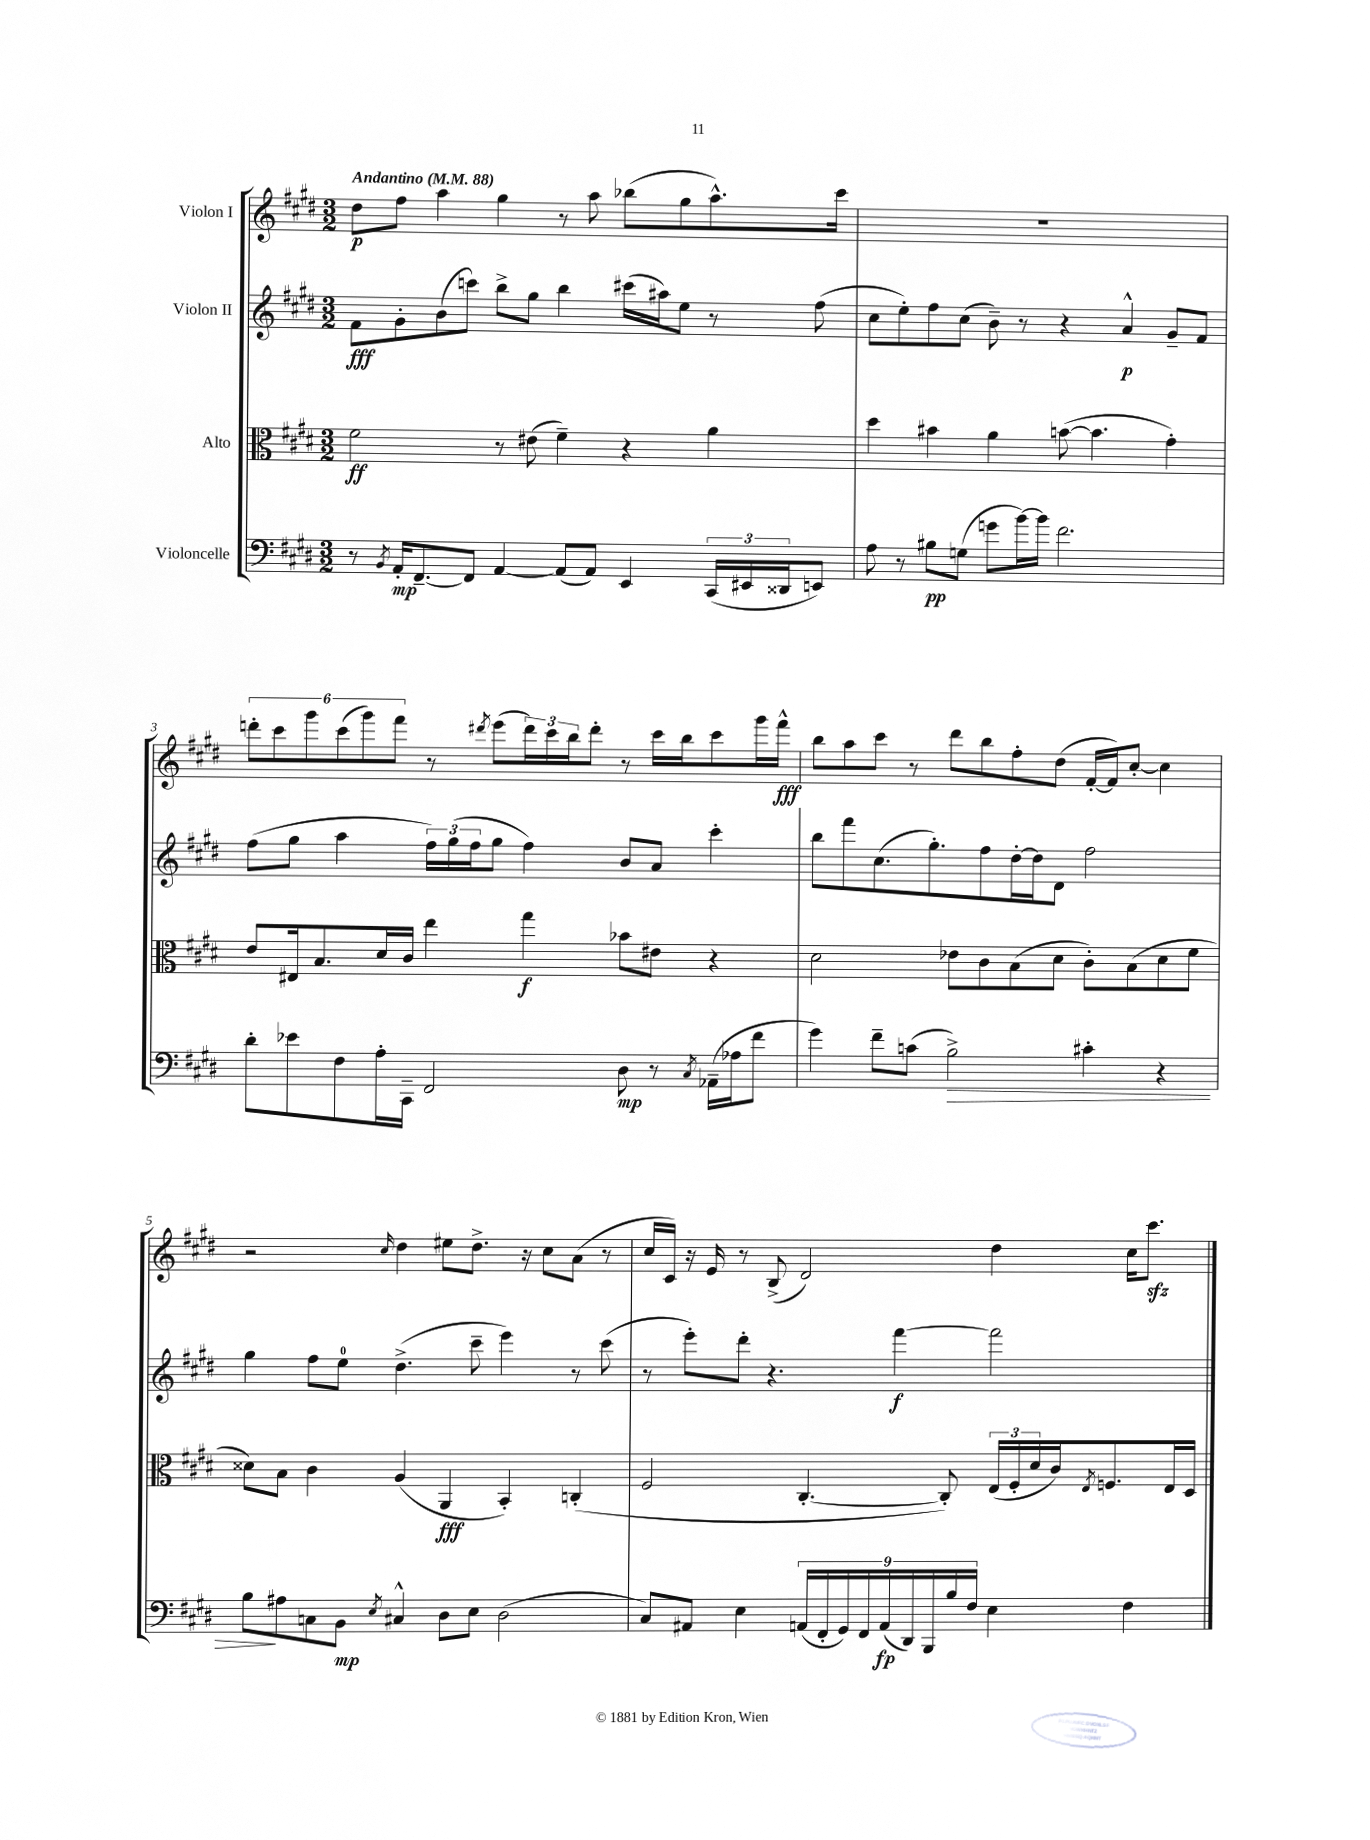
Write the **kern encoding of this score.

**kern	**kern	**kern	**kern
*staff4	*staff3	*staff2	*staff1
*clefF4	*clefC3	*clefG2	*clefG2
*k[f#c#g#d#]	*k[f#c#g#d#]	*k[f#c#g#d#]	*k[f#c#g#d#]
*M3/2	*M3/2	*M3/2	*M3/2
*MM88	*MM88	*MM88	*MM88
8r	2f#\	8f#\L	8dd#\L
8qBB/	.	.	.
16AA'/LK	.	8g#'\	8ff#\J
[8.FF#~/	.	.	.
.	.	(8b\	4aa\
8FF#/]J	.	8ccc\J)	.
[4AA/	8r	8bb^\L	4gg#\
.	(8e#\	8gg#\J	.
(8AA/]L	4f#~\)	4bb\	8r
8AA/J)	.	.	8aa\
4EE/	4r	(16ccc#\LL	(8bb-\L
.	.	16aa#\J)	.
.	.	8ee\J	8gg#\
(24CC#/LL	4a\	8r	8.aa^^\)
24EE#/	.	.	.
24DD##/J	.	.	.
8EE/J)	.	(8ff#\	.
.	.	.	16ccc#\Jk
=	=	=	=
8A\	4dd#\	8cc#\L	1.r
8r	.	8ee'\)	.
8B#\L	4b#\	8ff#\	.
(8G\J	.	(8cc#\J	.
8g\L	4a\	8b~\)	.
[16b\L)	.	8r	.
16b\]JJ	.	.	.
2.f#\	([8b\	4r	.
.	4.b\]	.	.
.	.	4a^^/	.
.	4g#'\)	8g#~/L	.
.	.	8f#/J	.
=	=	=	=
8d#'\L	8e/L	(8ff#\L	12ddd'\L
.	.	.	12ccc#\
8e-\	16E#/k	8gg#\J	.
.	.	.	12ggg#\
.	8.B/	.	.
8F#\	.	4aa\	(12ccc#\
.	.	.	12ggg#\)
16A'\L	16d#/L	.	.
.	.	.	12fff#\J
16CC#~\JJ	16c#/JJ	.	.
2FF#/	4ee\	24ff#\LL)	8r
.	.	(24gg#\	.
.	.	24ff#\J	.
.	.	.	8qddd#/
.	.	8gg#\J	(8eee\L
.	4gg#\	4ff#\)	24ddd#\L)
.	.	.	24ccc#\
.	.	.	24bb\J
.	.	.	8ddd#'\J
8D#\	8b-\L	8b/L	8r
8r	8e#\J	8a/J	16ccc#\LL
.	.	.	16bb\J
8qC#/	.	.	.
(16AA-~\LL	4r	4ccc#'\	8ccc#\
16A-\J	.	.	.
8f#\J	.	.	16ggg#\L
.	.	.	16fff#^^\JJ
=	=	=	=
4g#\)	2d#\	8bb\L	8bb\L
.	.	8fff#\	8aa\
8f#~\L	.	(8.cc#\	8ccc#\J
(8c\J	.	.	8r
.	.	8.gg#'\)	.
2B^\)	8e-\L	.	8ddd#\L
.	8c#\	8ff#\	8bb\
.	(8B\	[16dd#'\L	8ff#'\
.	.	16dd#\]J	.
.	8d#\J	8d#\J	(8dd#\J
4c#'\	8c#'\L)	2ff#\	[16f#'/LL
.	.	.	16f#/]J)
.	(8B\	.	[8cc#'/J
4r	8d#\	.	4cc#\]
.	8f#\J	.	.
=	=	=	=
8B\L	8d##\L)	4gg#\	2r
8A#\	8B\J	.	.
8C\	4c#\	8ff#\L	.
8BB\J	.	8ee\J	.
8qE/	.	.	16qqcc#/
4C#^^/	(4A/	(4.dd#^\	4dd#\
8D#\L	4AA/	.	8ee#\L
8E\J	.	8ccc#~\	8.dd#^\J
(2D#\	4BB'/)	4eee\)	.
.	.	.	16r
.	.	.	8cc#\L
.	(4C'/	8r	(8a\J
.	.	(8ccc#\	8r
=	=	=	=
8C#/L)	2F#/	8r	16cc#/LL
.	.	.	16c#/JJ)
8AA#/J	.	8eee'\L)	16r
.	.	.	16e/
4E\	.	8ddd#'\J	8r
.	.	4.r	(8B^/
(18AA/LL	[4.C#'/	.	2d#/)
18FF#'/	.	.	.
18GG#/)	.	.	.
18FF#/	.	.	.
(18AA/	.	.	.
.	.	[4fff#\	.
18DD#/)	.	.	.
18BBB/	.	.	.
.	8C#'/])	.	.
18B/	.	.	.
18F#/JJ	.	.	.
4E\	(24E/LL	2fff#\]	4dd#\
.	24F#'/	.	.
.	24d#/	.	.
.	16c#/J)	.	.
.	8qE/	.	.
.	8.F/	.	.
4F#\	.	.	16cc#\LK
.	.	.	8.ccc#\J
.	16E/L	.	.
.	16D#/JJ	.	.
==	==	==	==
*-	*-	*-	*-
